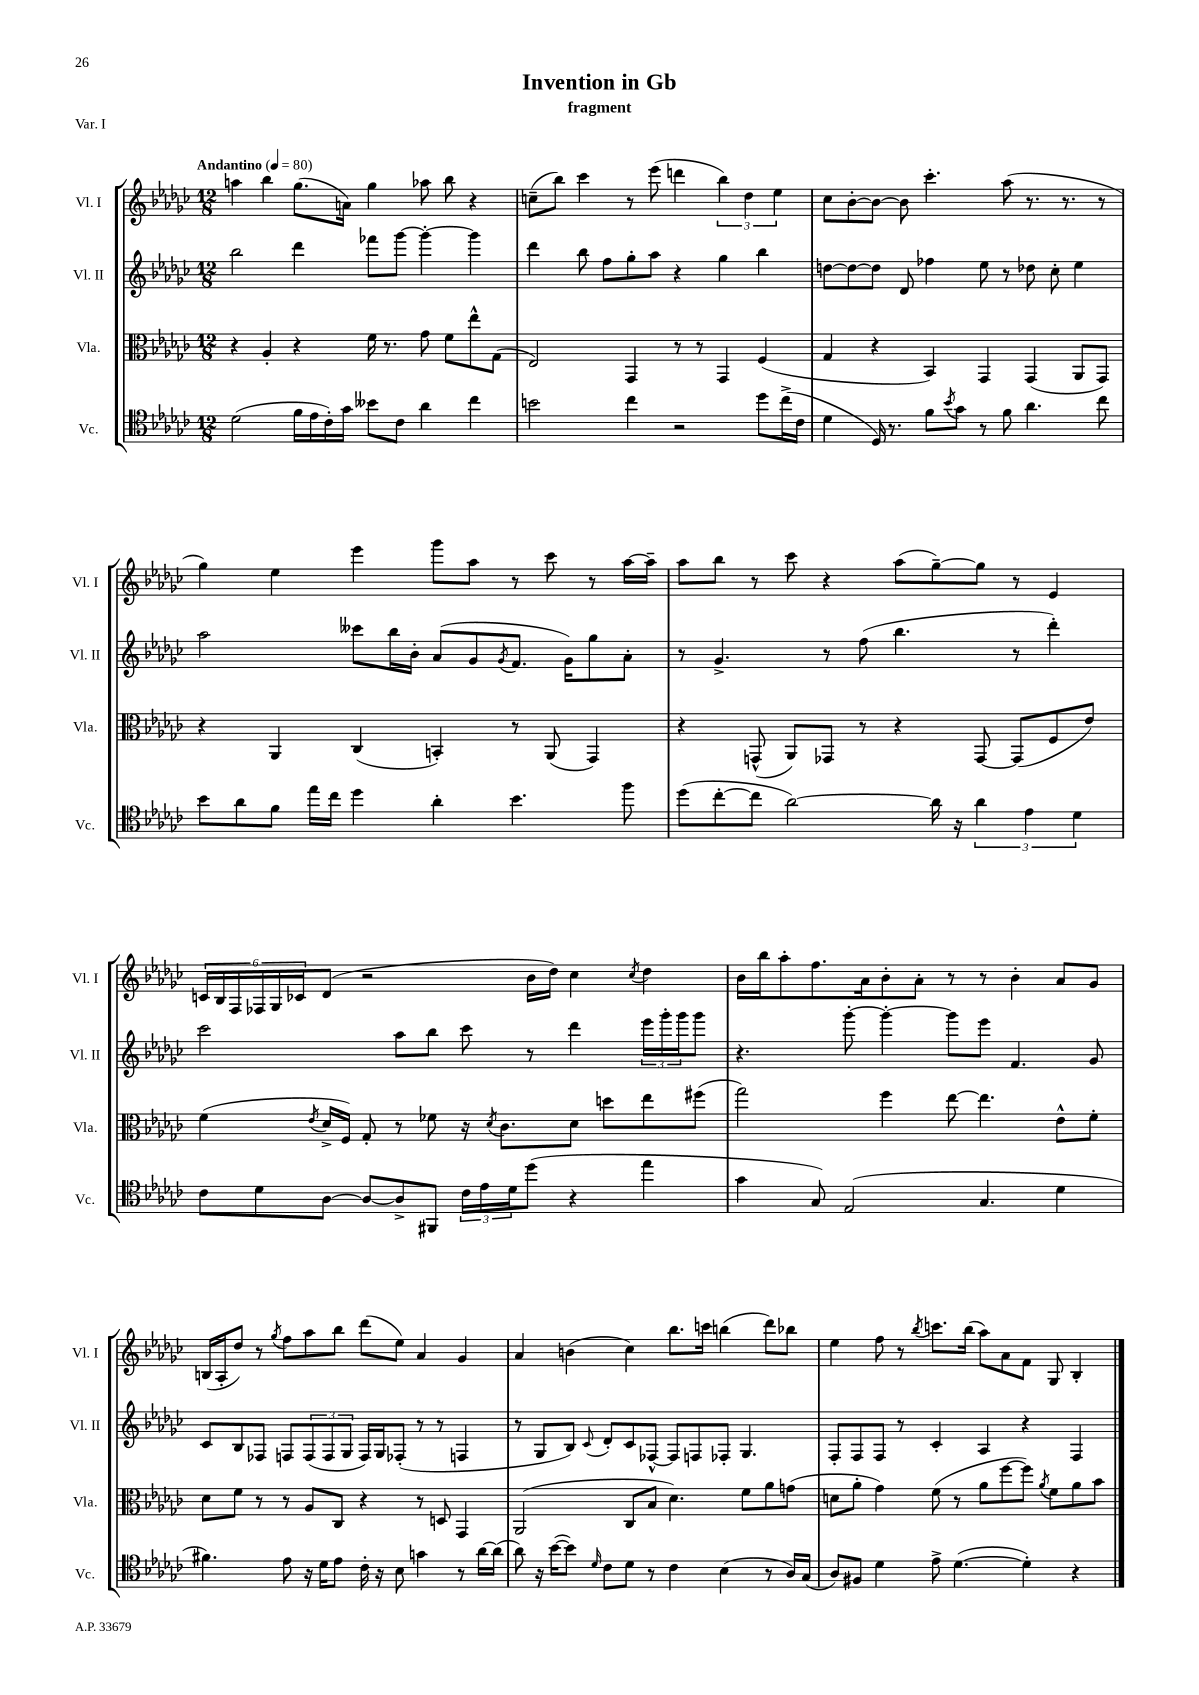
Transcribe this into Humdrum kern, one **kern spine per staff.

**kern	**kern	**kern	**kern
*part4	*part3	*part2	*part1
*staff4	*staff3	*staff2	*staff1
*I"Vc.	*I"Vla.	*I"Vl. II	*I"Vl. I
*I'Vc.	*I'Vla.	*I'Vl. II	*I'Vl. I
*clefC4	*clefC3	*clefG2	*clefG2
*k[b-e-a-d-g-c-]	*k[b-e-a-d-g-c-]	*k[b-e-a-d-g-c-]	*k[b-e-a-d-g-c-]
*M12/8	*M12/8	*M12/8	*M12/8
*MM80	*MM80	*MM80	*MM80
=1	=1	=1	=1
!	!	!	!LO:TX:a:B:t=Andantino
(2d-\	4r	2bb-\	4aan\
.	4A-'/	.	4bb-\
16f\LL	4r	4ddd-\	(8.gg-\L
16e-\	.	.	.
16c-'\)	.	.	.
16g-\JJ	.	.	16an\Jk)
8b--X\L	16f\	8fff-X\L	4gg-\
.	8.r	.	.
8c-\J	.	[8ggg-\J	.
4a-\	8g-\	4ggg-'\_	8aa-X\
.	8f\L	.	8bb-\
4cc-\	8ee-^^\	4ggg-\]	4r
.	(8G-\J	.	.
=2	=2	=2	=2
2bn\	2E-/)	4ddd-\	(8ccn~\L
.	.	.	8bb-\J)
.	.	8bb-\	4ccc-\
.	.	8ff\L	.
4cc-\	4GG-/	8gg-'\	8r
.	.	8aa-\J	(8eee-\
2r	8r	4r	4dddn\
.	8r	.	.
.	4GG-/	4gg-\	6bb-\)
.	.	.	6dd-\
8dd-\L	(4F/	4bb-\	.
.	.	.	6ee-\
(16cc-^\L	.	.	.
16c-\JJ	.	.	.
=3	=3	=3	=3
4d-\	4G-/	[8ddn\L	8cc-\L
.	.	8dd\_	[8b-'\
16D-/)	4r	8dd\J]	8b-\J_
8.r	.	.	.
.	.	8d-/	8b-\]
8f\L	4BB-/)	4ff-X\	4.ccc-'\
8qb-/	.	.	.
8g-\J	.	.	.
8r	4GG-/	8ee-\	.
8f\	.	8r	(8aa-\
4.a-\	(4GG-/	8dd-X\	8.r
.	.	8cc-'\	.
.	.	.	8.r
.	8AA-/L	4ee-\	.
8cc-\	8GG-/J)	.	8r
!!LO:LB:g=z
=4	=4	=4	=4
8b-\L	4r	2aa-\	4gg-\)
8a-\	.	.	.
8f\J	4AA-/	.	4ee-\
16ee-\LL	.	.	.
16cc-\JJ	.	.	.
4dd-\	(4C-/	8ccc--X\L	4eee-\
.	.	16bb-\L	.
.	.	16b-'\JJ	.
4a-'\	4BBn'/)	(8a-/L	8ggg-\L
.	.	8g-/	8aa-\J
.	.	8qg-/	.
4.b-\	8r	8.f/J	8r
.	(8AA-/	.	8ccc-\
.	.	16g-\KL)	.
.	4GG-/)	8gg-\	8r
8ff\	.	8a-'\J	[16aa-\LL
.	.	.	16aa-~\JJ]
=5	=5	=5	=5
(8dd-\L	4r	8r	8aa-\L
[8cc-'\	.	4.g-^/	8bb-\J
8cc-\J]	(8GGn^^/	.	8r
[2a-\)	8AA-/L)	.	8ccc-\
.	8GG-X/J	8r	4r
.	8r	(8ff\	.
.	4r	4.bb-\	(8aa-\L
16a-\]	.	.	[8gg-~\)
16r	.	.	.
6a-\	[8GG-/	.	8gg-\J]
.	(8GG-/L]	8r	8r
6e-\	.	.	.
.	8F/	4ddd-'\)	4e-/
6d-\	.	.	.
.	8e-/J)	.	.
!!LO:LB:g=z
=6	=6	=6	=6
8c-\L	(4f\	2ccc-\	24cn/LL
.	.	.	24B-/
.	.	.	24F/
8d-\	.	.	24F-X/
.	.	.	24G-/
.	.	.	24c-X/J
.	8qe-/	.	.
[8A-\J	16d-^/LL	.	(8d-/J
.	16F/JJ)	.	.
8A-/L_	8G-'/	.	2r
8A-^/]	8r	8aa-\L	.
8FF#X/J	8f-X\	8bb-\J	.
24c-\LL	16r	8ccc-\	.
24e-\	.	.	.
.	8qd-/	.	.
.	8.c-\L	.	.
24d-\J	.	.	.
(8dd-\J	.	8r	16b-\LL
.	.	.	16dd-\JJ)
4r	8d-\J	4ddd-\	4cc-\
.	8ddn\L	.	.
.	.	.	8qcc-/
4ee-\	8ee-\	24eee-\LL	4dd-\
.	.	24ggg-'\	.
.	.	24ggg-\J	.
.	(8ff#X\J	8ggg-\J	.
=7	=7	=7	=7
4g-\	2gg-\)	4.r	16b-\LL
.	.	.	16bb-\J
.	.	.	8aa-'\
8G-/)	.	.	8.ff\
(2E-/	.	[8ggg-'\	.
.	.	.	16a-\k
.	4ff\	4ggg-'\_	8b-'\
.	.	.	8a-'\J
.	[8ee-\	8ggg-\L]	8r
4.G-/	4.ee-\]	8eee-\J	8r
.	.	4.f/	4b-'\
4d-\	8e-^^\L	.	8a-/L
.	8f'\J	8g-/	8g-/J
!!LO:LB:g=z
=8	=8	=8	=8
4.f#X\)	8d-\L	8c-/L	(16Bn/LL
.	.	.	16A-'/J
.	8f\J	8B-/	8dd-/J)
.	8r	8F-X/J	8r
.	.	.	8qgg-/
8e-\	8r	8Fn/L	8ff\L
16r	8A-/L	(12F/	8aa-\
16d-\KL	.	.	.
.	.	12F/	.
8e-\J	8C-/J	.	8bb-\J
.	.	12G-/J	.
16c-'\	4r	16F/LL)	(8ddd-\L
16r	.	16G-/J	.
8B-\	.	(8F-X'/J	8ee-\J)
4gn\	8r	8r	4a-/
.	8Dn/	8r	.
8r	4GG-/	4Fn/	4g-/
[16a-\LL	.	.	.
(16a-\JJ]	.	.	.
=9	=9	=9	=9
8a-\)	(2AA-/	8r	4a-/
16r	.	8G-/L	.
([16b-\KL	.	.	.
8b-\J])	.	8B-/J)	(4bn\
16qqd-/	.	8qqc-/	.
8c-\L	.	8d-'/L	.
8d-\J	8C-/L	8c-/	4cc-\)
8r	8B-/J	[8F-X^^/J	.
4c-\	4.d-\)	8F-/L]	8.bb-\L
.	.	8Fn/	.
.	.	.	16cccn\Jk
(4B-\	.	8F-X'/J	(4bbn\
.	8f\L	4.G-/	.
8r	8a-\	.	8ddd-\L)
16A-/LL)	(8gn\J	.	8bb-X\J
(16G-/JJ	.	.	.
=10	=10	=10	=10
8A-/L)	8dn\L	8F'/L	4ee-\
8F#X/J	8a-'\J	8F/	.
4d-\	4g-\)	8F/J	8ff\
.	.	8r	8r
.	.	.	8qbb-/
8e-^\	(8f\	4c-'/	8.cccn\L
([4.d-\	8r	.	.
.	.	.	(16bb-\Jk
.	8a-\L	4A-/	8aa-\L)
.	[8ff\	.	8a-\
4d-'\])	8ff\J])	4r	8f\J
.	8qa-/	.	.
.	8f\L	.	8G-/
4r	8a-\	4F/	4B-'/
.	8b-\J	.	.
==	==	==	==
*-	*-	*-	*-
